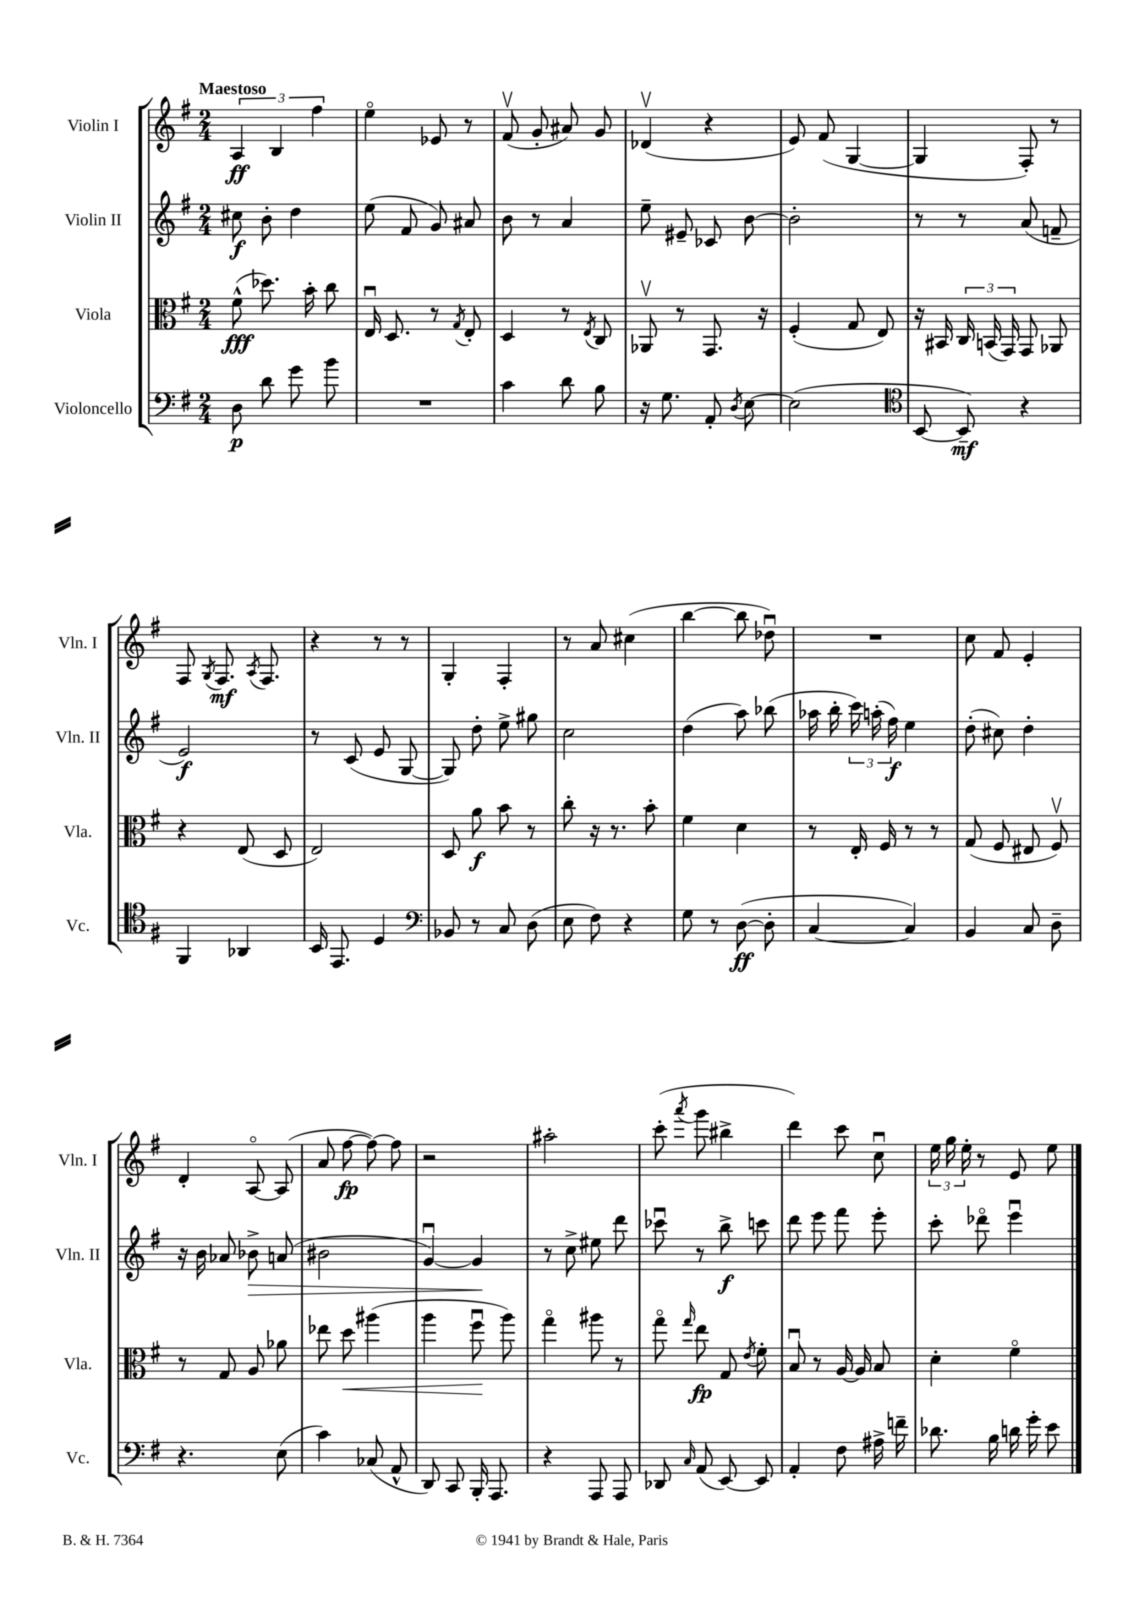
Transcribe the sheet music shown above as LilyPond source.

<<
\new StaffGroup <<
\new Staff = "s0" \with { instrumentName = "Violin I" shortInstrumentName = "Vln. I" } {
    \clef treble \key g \major \numericTimeSignature \time 2/4 \tempo "Maestoso"
    \autoBeamOff \tuplet 3/2 { a4\ff b4 fis''4 } |
    e''4\flageolet ees'8 r8 |
    fis'8\upbow( g'8-. ais'8) g'8 |
    des'4\upbow( r4 |
    e'8) fis'8( g4~ |
    g4 fis8-.) r8 |
    fis8 \acciaccatura { g8 } fis8.\mf \acciaccatura { a8 } fis8. |
    r4 r8 r8 |
    g4-. fis4-. |
    r8 a'8 cis''4( |
    b''4~ b''8 des''8\downbow) |
    R2 |
    c''8 fis'8 e'4-. |
    d'4-. a8~\flageolet a8( |
    a'8 fis''8~\fp fis''8~) fis''8 |
    r2 |
    ais''2-. |
    c'''8-.( \acciaccatura { a'''8 } g'''8 bis''4-> |
    d'''4) c'''8 c''8\downbow |
    \tuplet 3/2 { e''16 g''16 e''16-. } r8 e'8 e''8 \bar "|." |
}
\new Staff = "s1" \with { instrumentName = "Violin II" shortInstrumentName = "Vln. II" } {
    \clef treble \key g \major \numericTimeSignature \time 2/4
    \autoBeamOff cis''8\f b'8-. d''4 |
    e''8( fis'8 g'8) ais'8 |
    b'8 r8 a'4 |
    e''8-- eis'8-- ces'8 b'8~ |
    b'2-. |
    r8 r8 a'8( f'8-- |
    e'2\f) |
    r8 c'8( e'8 g8~ |
    g8) d''8-. e''8-> gis''8 |
    c''2 |
    d''4( a''8) bes''8( |
    aes''16 b''16-. \tuplet 3/2 { c'''16) a''16-.( fis''16\f) } e''4 |
    d''8-.( cis''8) d''4-. |
    r16 b'16 aes'8 bes'8->\> a'8( |
    bis'2 |
    g'4~\downbow) g'4\! |
    r8 c''8-> eis''8 d'''8 |
    ces'''8\downbow r8 b''8->\f c'''8 |
    d'''8 e'''8 fis'''8 e'''8-. |
    c'''8-. des'''8\flageolet e'''4\downbow \bar "|." |
}
\new Staff = "s2" \with { instrumentName = "Viola" shortInstrumentName = "Vla." } {
    \clef alto \key g \major \numericTimeSignature \time 2/4
    \autoBeamOff fis'8-^\fff( des''8.) b'16-. c''8 |
    e16\downbow d8. r8 \acciaccatura { g8 } e8-. |
    d4 r8 \acciaccatura { e8 } c8 |
    aes,8\upbow r8 g,8. r16 |
    fis4-.( g8 e8) |
    r16 bis,16 \tuplet 3/2 { c16 b,16( g,16) } g,8 aes,8 |
    r4 e8( d8 |
    e2) |
    d8 a'8\f b'8 r8 |
    c''8-. r16 r8. b'8-. |
    fis'4 d'4 |
    r8 e16-. fis16 r8 r8 |
    g8( fis8 eis8 fis8\upbow) |
    r8 g8 a8 aes'8 |
    ees''8 d''8\< ais''4( |
    a''4 fis''8\downbow\! a''8) |
    g''4\flageolet ais''8 r8 |
    g''8\flageolet \grace { g''16 } e''8\fp g8 \acciaccatura { e'8 } fis'8-. |
    b8\downbow r8 a16~ a16 b8 |
    d'4-. fis'4\flageolet \bar "|." |
}
\new Staff = "s3" \with { instrumentName = "Violoncello" shortInstrumentName = "Vc." } {
    \clef bass \key g \major \numericTimeSignature \time 2/4
    \autoBeamOff d8\p d'8 g'8 b'8 |
    R2 |
    c'4 d'8 b8 |
    r16 g8. a,8-. \acciaccatura { d8 } e8~ |
    e2( |
    \clef tenor b,8~ b,8--\mf) r4 |
    fis,4 aes,4 |
    b,16 e,8. d4 |
    \clef bass bes,8 r8 c8 d8( |
    e8 fis8) r4 |
    g8 r8 d8~\ff( d8-. |
    c4~ c4) |
    b,4 c8 d8-- |
    r4. e8( |
    c'4) ces8( a,8-^ |
    d,8) c,8 b,,16-. a,,8. |
    r4 a,,8 a,,8 |
    des,8 \grace { c16 } a,8( e,8~) e,8 |
    a,4-. fis8 ais16-> f'16-- |
    des'8. b16 d'16 g'16-. e'8 \bar "|." |
}
>>
>>
\layout { \context { \Score \remove "Bar_number_engraver" } }
